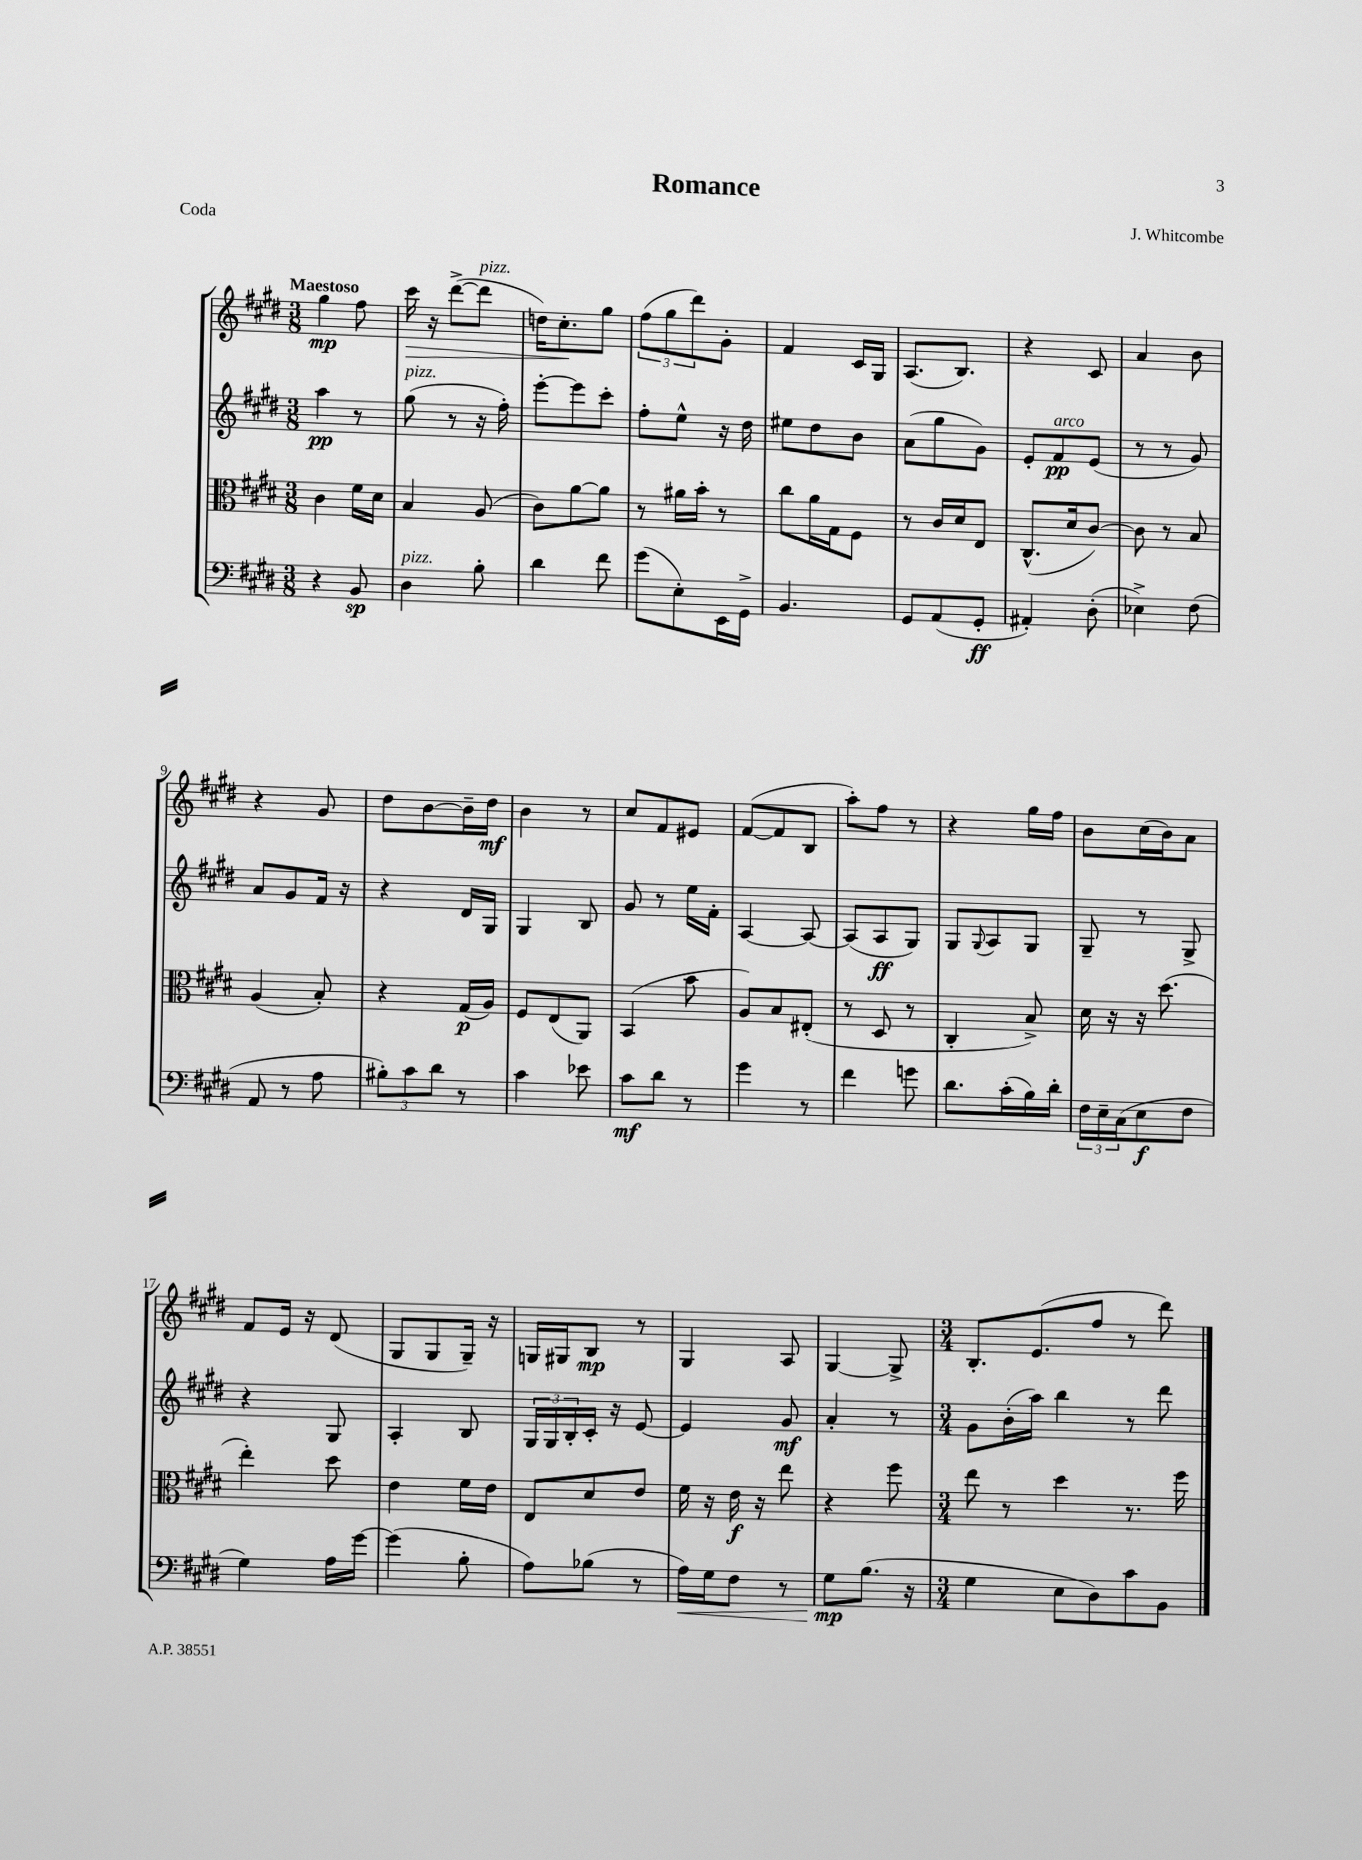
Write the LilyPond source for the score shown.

\header { title = "Romance" composer = "J. Whitcombe" piece = "Coda" }
<<
\new StaffGroup <<
\new Staff = "s0" {
    \clef treble \key e \major \numericTimeSignature \time 3/8 \tempo "Maestoso"
    gis''4\mp fis''8 |
    cis'''16\> r16 dis'''8~->( dis'''8^\markup { \italic "pizz." } |
    d''16) cis''8.-.\! gis''8 |
    \tuplet 3/2 { fis''8( gis''8 dis'''8) } gis'8-. |
    fis'4 cis'16 gis16 |
    a8.( b8.) |
    r4 cis'8 |
    a'4 b'8 |
    r4 gis'8 |
    dis''8 b'8~ b'16-- dis''16\mf |
    b'4 r8 |
    cis''8 fis'8 eis'8 |
    fis'8~( fis'8 b8 |
    a''8-.) fis''8 r8 |
    r4 gis''16 fis''16 |
    b'8 cis''16( b'16) a'8 |
    fis'8 e'16 r16 dis'8( |
    gis8 gis8 gis16--) r16 |
    g16 gis16 b8\mp r8 |
    gis4 a8 |
    gis4~ gis8-> |
    \numericTimeSignature \time 3/4 b8.-. e'8.( fis''8 r8 dis'''8) \bar "|." |
}
\new Staff = "s1" {
    \clef treble \key e \major \numericTimeSignature \time 3/8
    a''4\pp r8 |
    gis''8^\markup { \italic "pizz." }( r8 r16 fis''16-.) |
    e'''8~-. e'''8 cis'''8-. |
    fis''8-. e''8-^ r16 dis''16 |
    eis''8 dis''8 b'8 |
    a'8( gis''8 gis'8) |
    e'8-. fis'8\pp^\markup { \italic "arco" } e'8( |
    r8 r8 gis'8) |
    a'8 gis'8 fis'16 r16 |
    r4 dis'16 gis16 |
    gis4 b8 |
    gis'8 r8 e''16 fis'16-. |
    a4~ a8~ |
    a8( a8\ff gis8) |
    gis8 \appoggiatura { gis8 } a8 gis8 |
    gis8-- r8 gis8-> |
    r4 gis8 |
    a4-. b8 |
    \tuplet 3/2 { gis16 gis16 b16-. } cis'16-. r16 e'8~ |
    e'4 gis'8\mf |
    a'4-. r8 |
    \numericTimeSignature \time 3/4 gis'8 b'16-.( a''16) b''4 r8 dis'''8 \bar "|." |
}
\new Staff = "s2" {
    \clef alto \key e \major \numericTimeSignature \time 3/8
    cis'4 fis'16 dis'16 |
    b4 a8( |
    cis'8) a'8~ a'8 |
    r8 ais'16 b'16-. r8 |
    cis''8 a'16 gis16 fis8 |
    r8 cis'16 dis'16 e8 |
    cis8.-^( dis'16 cis'8~) |
    cis'8 r8 b8 |
    a4( b8-.) |
    r4 gis16\p( a16) |
    fis8 e8( a,8) |
    b,4( b'8 |
    a8) b8 eis8-.( |
    r8 dis8 r8 |
    cis4-. b8->) |
    dis'16 r16 r16 dis''8.( |
    e''4-.) dis''8 |
    e'4 fis'16 e'16 |
    e8 dis'8 e'8 |
    fis'16 r16 e'16\f r16 e''8 |
    r4 fis''8 |
    \numericTimeSignature \time 3/4 e''8 r8 dis''4 r8. fis''16 \bar "|." |
}
\new Staff = "s3" {
    \clef bass \key e \major \numericTimeSignature \time 3/8
    r4 b,8\sp |
    dis4^\markup { \italic "pizz." } b8-. |
    dis'4 fis'8 |
    gis'8( e8-.) e,16 gis,16-> |
    b,4. |
    gis,8 a,8( gis,8-.\ff |
    ais,4-.) dis8-.( |
    ees4->) fis8( |
    a,8 r8 a8 |
    \tuplet 3/2 { bis8-.) cis'8 dis'8 } r8 |
    cis'4 ees'8 |
    cis'8\mf dis'8 r8 |
    gis'4 r8 |
    fis'4 g'8 |
    dis'8. cis'16-.( b16) dis'16-. |
    \tuplet 3/2 { fis16 e16-- cis16( } e8\f fis8 |
    gis4) a16 gis'16~ |
    gis'4( b8-. |
    a8) bes8( r8 |
    a16\<) gis16 fis8 r8 |
    gis8\mp\! b8.( r16 |
    \numericTimeSignature \time 3/4 gis4 e8 dis8) cis'8 b,8 \bar "|." |
}
>>
>>
